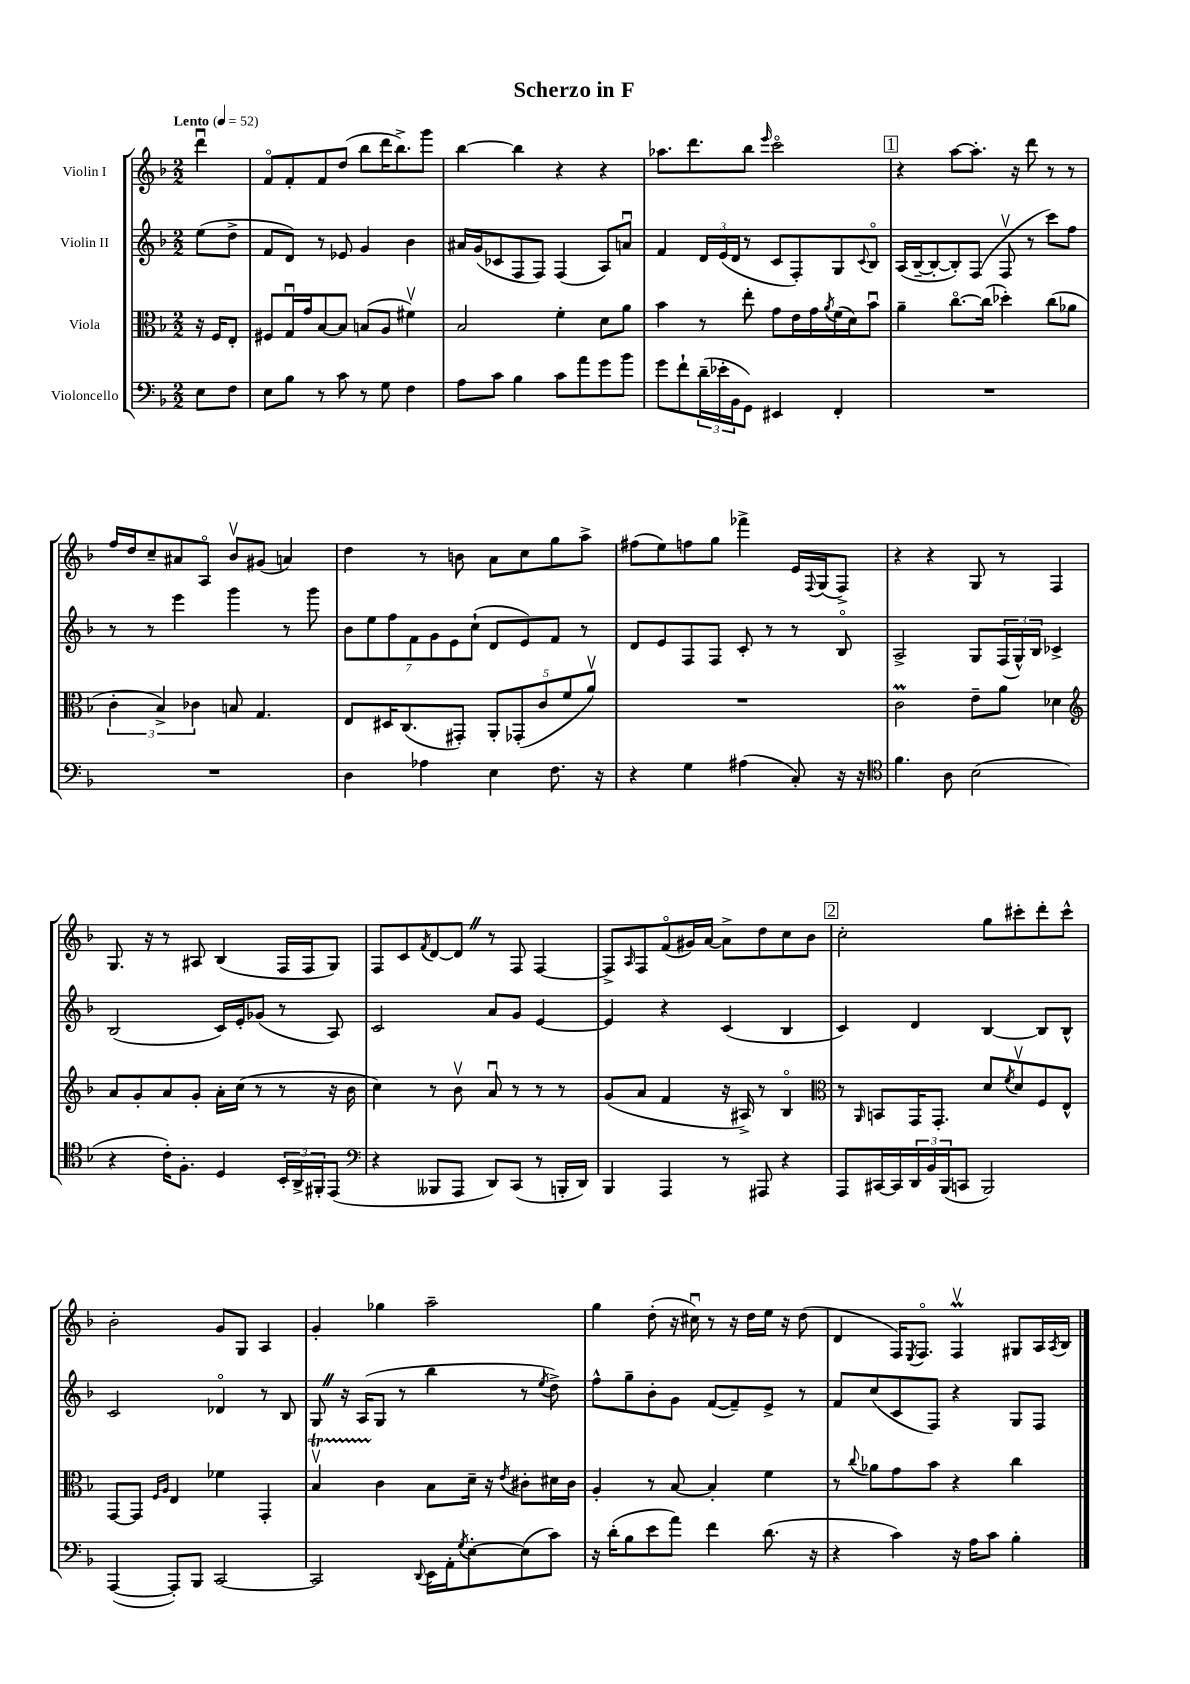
\header { title = "Scherzo in F" }
<<
\new StaffGroup <<
\new Staff = "s0" \with { instrumentName = "Violin I" } {
    \clef treble \key f \major \numericTimeSignature \time 2/2 \partial 4 \tempo "Lento" 4 = 52
    d'''4\downbow |
    f'8\flageolet f'8-. f'8 d''8( bes''8 d'''16 bes''8.->) g'''8 |
    bes''4~ bes''4 r4 r4 |
    aes''8. d'''8. bes''8 \grace { e'''16 } c'''2\flageolet |
    \mark \markup { \box "1" } r4 a''8~ a''8.-. r16 d'''8 r8 r8 |
    f''16 d''16 c''8-- ais'8 a8\flageolet bes'8\upbow gis'8( a'4) |
    d''4 r8 b'8 a'8 c''8 g''8 a''8-> |
    fis''8( e''8) f''8 g''8 fes'''4-> e'16 \appoggiatura { f8 } g16( f8->) |
    r4 r4 g8 r8 f4 |
    g8. r16 r8 ais8 bes4( f16 f16 g8) |
    f8 c'8 \acciaccatura { f'8 } d'8~ d'8 \once \override BreathingSign.text = \markup { \musicglyph "scripts.caesura.straight" } \breathe r8 f8 f4~ |
    f8-> \grace { a16 } f8 f'8\flageolet( gis'16) a'16~ a'8-> d''8 c''8 bes'8 |
    \mark \markup { \box "2" } c''2-. g''8 cis'''8-. d'''8-. cis'''8-^ |
    bes'2-. g'8 g8 a4 |
    g'4-. ges''4 a''2-- |
    g''4 d''8-.( r16 cis''16\downbow) r8 r16 d''16 e''16 r16 d''8( |
    d'4 f16) \acciaccatura { e8 } f8.\flageolet f4\upbow\prall gis8 a16 \acciaccatura { a8 } bes16 \bar "|." |
}
\new Staff = "s1" \with { instrumentName = "Violin II" } {
    \clef treble \key f \major \numericTimeSignature \time 2/2 \partial 4
    e''8( d''8-> |
    f'8 d'8) r8 ees'8 g'4 bes'4 |
    ais'16 g'16( ces'8 f8 f8) f4( a8) a'8\downbow |
    f'4 \tuplet 3/2 { d'16 e'16( d'16 } r8 c'8 f8-.) g8 \appoggiatura { c'8 } bes8\flageolet |
    \mark \markup { \box "1" } a16( bes16~-- bes8~-. bes8-.) f8( f8\upbow r8 c'''8) f''8 |
    r8 r8 e'''4 g'''4 r8 g'''8 |
    \tuplet 7/4 { bes'8 e''8 f''8 f'8 g'8 e'8 c''8-!( } d'8 e'8) f'8 r8 |
    d'8 e'8 f8 f8 c'8-. r8 r8 bes8\flageolet |
    a2-> g8 \tuplet 3/2 { f16( g16-^) bes16 } ces'4-> |
    bes2( c'16) e'16-. ges'8( r8 a8) |
    c'2 a'8 g'8 e'4~ |
    e'4 r4 c'4( bes4 |
    \mark \markup { \box "2" } c'4) d'4 bes4~ bes8 bes8-^ |
    c'2 des'4\flageolet r8 bes8 |
    g8 \once \override BreathingSign.text = \markup { \musicglyph "scripts.caesura.straight" } \breathe r16 a16( g8 r8 bes''4 r8 \acciaccatura { e''8 } d''8->) |
    f''8-^ g''8-- bes'8-. g'8 f'8~( f'8--) e'8-> r8 |
    f'8 c''8( c'8 f8) r4 g8 f8 \bar "|." |
}
\new Staff = "s2" \with { instrumentName = "Viola" } {
    \clef alto \key f \major \numericTimeSignature \time 2/2 \partial 4
    r16 f16 e8-. |
    fis8 g16\downbow g'16 bes8~ bes8 b8( a8 fis'4\upbow) |
    bes2 f'4-. d'8 a'8 |
    bes'4 r8 e''8-. g'8 e'16 g'16 \acciaccatura { a'8 } f'16( d'16) bes'8\downbow |
    \mark \markup { \box "1" } a'4-- c''8.~\flageolet c''16( des''4-.) c''8( aes'8 |
    \tuplet 3/2 { c'4-. bes4->) ces'4 } b8 g4. |
    e8 dis16 c8.( gis,8-.) \tuplet 5/4 { a,8-. ges,8-.( c'8 f'8 a'8\upbow) } |
    R1 |
    c'2\prall e'8-- a'8 des'4 |
    \clef treble a'8 g'8-. a'8 g'8-. a'16-. c''16( r8 r8 r16 bes'16 |
    c''4) r8 bes'8\upbow a'8\downbow r8 r8 r8 |
    g'8( a'8 f'4 r16 ais16->) r8 bes4\flageolet |
    \mark \markup { \box "2" } \clef alto r8 \grace { a,16 } b,8 g,16 g,8.-. d'8 \acciaccatura { f'8 } d'8\upbow f8 e8-^ |
    g,8~ g,8 \grace { f16 a16 } e4 fes'4 g,4-. |
    bes4\upbow\startTrillSpan c'4\stopTrillSpan bes8 d'16-- r16 \acciaccatura { e'8 } cis'8-. dis'16 cis'16 |
    a4-. r8 bes8~ bes4-. f'4 |
    r8 \appoggiatura { c''8 } aes'8 g'8 bes'8 r4 c''4 \bar "|." |
}
\new Staff = "s3" \with { instrumentName = "Violoncello" } {
    \clef bass \key f \major \numericTimeSignature \time 2/2 \partial 4
    e8 f8 |
    e8 bes8 r8 c'8 r8 g8 f4 |
    a8 c'8 bes4 c'8 a'8 g'8 bes'8 |
    g'8 f'8-! \tuplet 3/2 { d'16--( ees'16-. bes,16 } g,8) eis,4 f,4-. |
    \mark \markup { \box "1" } R1 |
    R1 |
    d4 aes4 e4 f8. r16 |
    r4 g4 ais4( c8-.) r16 r16 |
    \clef tenor f'4. a8 bes2( |
    r4 c'16-.) f8.-. d4 \tuplet 3/2 { bes,16-. a,16-> fis,16-. } e,8( |
    \clef bass r4 beses,,8 a,,8 d,8) c,8( r8 b,,16-. d,16) |
    bes,,4 a,,4 r8 ais,,8 r4 |
    \mark \markup { \box "2" } a,,8 cis,16~ cis,16 \tuplet 3/2 { d,16 bes,16 bes,,16( } c,8 bes,,2) |
    a,,4~( a,,8-.) bes,,8 c,2~ |
    c,2 \appoggiatura { d,8 } e,16 a,16-. \acciaccatura { g8 } e8~-. e8( c'8) |
    r16 d'16-.( bes8 e'8 a'8) f'4 d'8.( r16 |
    r4 c'4) r16 a16 c'8 bes4-. \bar "|." |
}
>>
>>
\layout { \context { \Score \remove "Bar_number_engraver" } }
